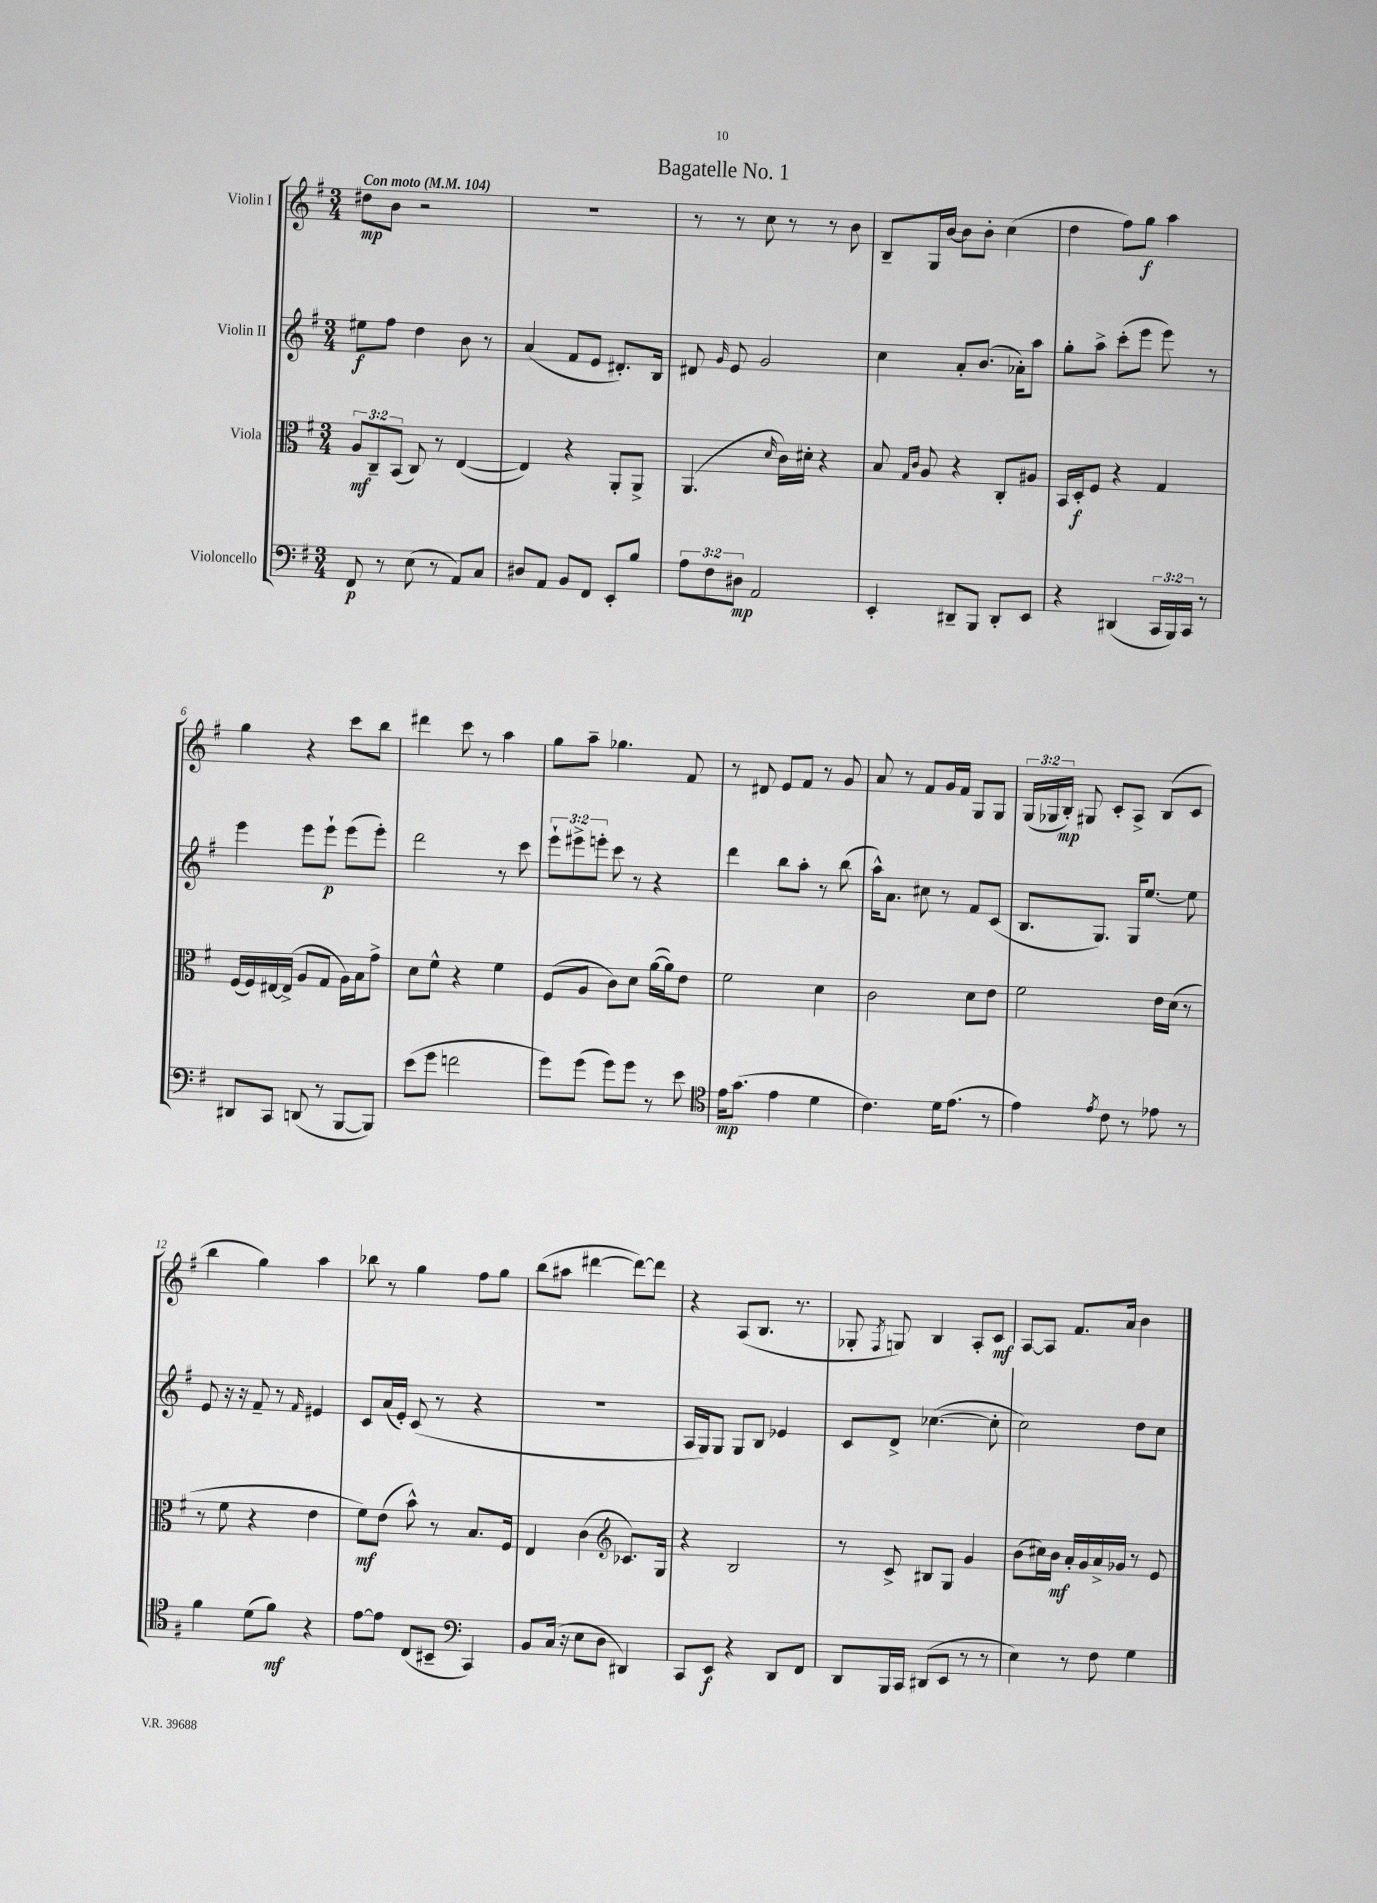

**kern	**kern	**kern	**kern
*staff4	*staff3	*staff2	*staff1
*clefF4	*clefC3	*clefG2	*clefG2
*k[f#]	*k[f#]	*k[f#]	*k[f#]
*M3/4	*M3/4	*M3/4	*M3/4
*MM104	*MM104	*MM104	*MM104
8FF#	12A	8ee#	8dd#
.	12C~	.	.
8r	.	8ff#	8b
.	(12BB	.	.
(8E	8C)	4dd	2r
8r	8r	.	.
8AA)	([4E	8b	.
8C	.	8r	.
=	=	=	=
8D#	4E])	(4a	2.r
8AA	.	.	.
8BB	4r	8f#	.
8FF#	.	8e	.
8EE'	8AA'	8.d#')	.
8B	8AA^	.	.
.	.	16B	.
=	=	=	=
12A	(4.AA	8d#	8r
12F#	.	.	.
.	.	16qqg	.
.	.	8e	8r
12D#	.	.	.
2AA	.	2g	8cc
.	16qqd	.	.
.	16c)	.	8r
.	16d#'	.	.
.	4r	.	8r
.	.	.	8b
=	=	=	=
4EE'	8B	4cc	8B~
.	16qqG	.	.
.	16qqc	.	.
.	8A	.	16G
.	.	.	[16b
8DD#~	4r	8a'	8b]
8BBB	.	(8.b	8b'
8DD#'	8C'	.	(4cc
.	.	16a-')	.
8EE	8A#	8aa	.
=	=	=	=
4r	16BB	8gg'	4dd
.	16D'	.	.
.	8F#	8aa^	.
(4DD#	4r	(8ccc'	8ff#)
.	.	8eee	8gg
24CC	4G	8eee)	4aa
24BBB)	.	.	.
24CC	.	.	.
8r	.	8r	.
=	=	=	=
8DD#	(16F#	4eee	4gg
.	16F#)	.	.
8CC	[16E#	.	.
.	(16E#^]	.	.
(8DD	8A	8eee	4r
8r	8G	8eee`	.
[8BBB	16A)	(8eee	8ccc
.	16B	.	.
8BBB])	8g^	8eee')	8bb
=	=	=	=
(8e	8d	2ddd	4ddd#
8g	8f#^^	.	.
2f	4r	.	8ccc
.	.	.	8r
.	4f#	8r	4aa
.	.	8ccc	.
=	=	=	=
8g)	(8F#	12eee`	8gg
.	.	12eee#^	.
(8g	8A	.	8aa~
.	.	12eee'	.
8g)	8c)	8ccc	4.gg-
8g	8d	8r	.
8r	([16a	4r	.
.	16a])	.	.
8e	8e	.	8f#
=	=	=	=
*clefC4	*	*	*
16e	2f#	4ddd	8r
(8.g	.	.	.
.	.	.	8d#
4e	.	8bb	8e
.	.	8aa'	8f#
4d	4d	8r	8r
.	.	(8bb	8g
=	=	=	=
4.c)	2c	16aa^^)	8a
.	.	8.a	.
.	.	.	8r
.	.	8cc#	8f#
16d	.	8r	16g
(8.e	.	.	16f#
.	8d	8f#	8G
8r	8e	(8c	8G
=	=	=	=
4e)	2f#	8.B	(24G
.	.	.	24G-
.	.	.	24B')
.	.	.	8G#
.	.	8.G)	.
8qe	.	.	.
8c	.	.	8c'
8r	.	16G	8A^
.	.	[8.ee	.
8e-	16e	.	(8B
.	(16d	.	.
8r	8r	8ee]	8c
=	=	=	=
4f#	8r	8e	4bb
.	8f#	16r	.
.	.	16r	.
(8d	4r	8f#~	4gg)
8f#)	.	8r	.
.	.	16qqf#	.
4r	4e	4e#	4aa
=	=	=	=
[8e	8f#)	8c	8bb-
8e]	(8e	(16a	8r
.	.	16e')	.
(8C	8b^^)	(8c	4gg
8BB#~	8r	8r	.
*clefF4	*	*	*
4CC)	8.B	4r	8ff#
.	.	.	8gg
.	16F#	.	.
=	=	=	=
8BB	4E	2.r	(8bb
(16C	.	.	8aa#
16r	.	.	.
8E	(4c	.	[4ddd#
8D	.	.	.
*	*clefG2	*	*
4DD#)	8.c-)	.	8ddd#_)
.	.	.	8ddd#]
.	16G	.	.
=	=	=	=
8CC	4r	16A	4r
.	.	16G)	.
8EE	.	8G	.
4r	2B	8G	(8A
.	.	8B	8.B
8DD	.	4e-	.
.	.	.	8.r
8FF#	.	.	.
=	=	=	=
8DD	8r	8c	8G-'
.	.	.	8qF#
16BBB	8c^	8d^	8G)
16CC	.	.	.
(8DD#	8B#	([4.cc-	4B
8EE	8G	.	.
8r	4g	.	8A'
8r	.	8cc-']	8c
=	=	=	=
4E)	(8b	2cc)	[8A
.	16cc#)	.	8A]
.	16b	.	.
8r	16a'	.	8.f#
.	16g	.	.
8F#	16a^	.	.
.	16g-	.	16a
4G	8r	8dd	4b
.	8e	8cc	.
==	==	==	==
*-	*-	*-	*-
